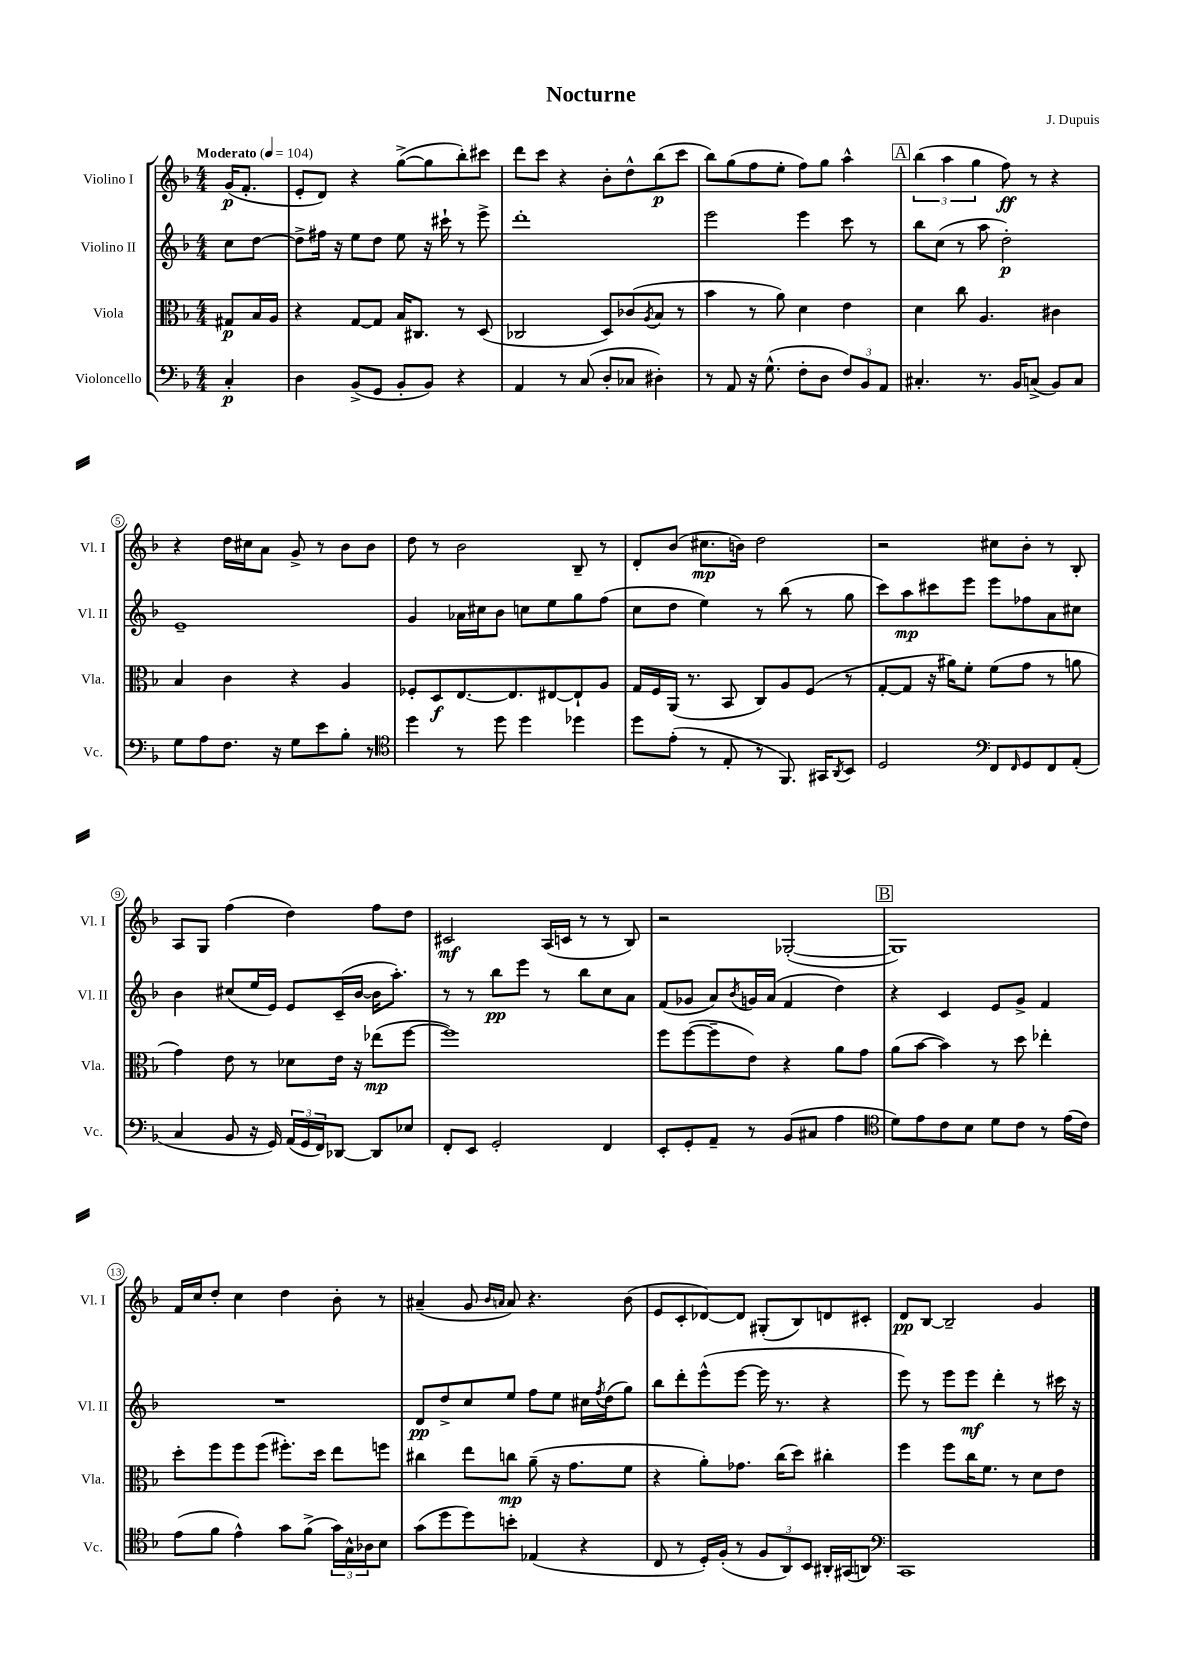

**kern	**dynam	**kern	**dynam	**kern	**dynam	**kern	**dynam
*part4	*part4	*part3	*part3	*part2	*part2	*part1	*part1
*staff4	*staff4	*staff3	*staff3	*staff2	*staff2	*staff1	*staff1
*I"Violoncello	*	*I"Viola	*	*I"Violino II	*	*I"Violino I	*
*I'Vc.	*	*I'Vla.	*	*I'Vl. II	*	*I'Vl. I	*
*clefF4	*	*clefC3	*	*clefG2	*	*clefG2	*
*k[b-]	*	*k[b-]	*	*k[b-]	*	*k[b-]	*
*M4/4	*	*M4/4	*	*M4/4	*	*M4/4	*
*MM104	*	*MM104	*	*MM104	*	*MM104	*
=	=	=	=	=	=	=	=
!	!	!	!	!	!	!LO:TX:a:B:t=Moderato	!
4C'/	p	8G#X/L	p	8cc\L	.	(16g/KL	p
.	.	.	.	.	.	8.f'/J	.
.	.	16B-/L	.	[8dd\J	.	.	.
.	.	16A/JJ	.	.	.	.	.
=1	=1	=1	=1	=1	=1	=1	=1
4D\	.	4r	.	8dd^\L]	.	8e'/L	.
.	.	.	.	16ff#X\Jk	.	8d/J)	.
.	.	.	.	16r	.	.	.
(8BB-^/L	.	[8G/L	.	8ee\L	.	4r	.
8GG/J	.	8G/J]	.	8dd\J	.	.	.
8BB-'/L	.	16B-/KL	.	8ee\	.	([8gg^\L	.
.	.	8.C#X/J	.	.	.	.	.
8BB-/J)	.	.	.	16r	.	8gg\]	.
.	.	.	.	16ccc#X`\	.	.	.
4r	.	8r	.	8r	.	8bb-'\)	.
.	.	(8D/	.	8eee^\	.	8ccc#X\J	.
=2	=2	=2	=2	=2	=2	=2	=2
4AA/	.	2C-X/	.	1ddd'	.	8ddd\L	.
.	.	.	.	.	.	8ccc\J	.
8r	.	.	.	.	.	4r	.
(8C/	.	.	.	.	.	.	.
8D'/L	.	8D/L)	.	.	.	8b-'\L	.
8C-X/J	.	(8c-X/	.	.	.	8dd^^\	.
.	.	8qA/	.	.	.	.	.
4D#X'\)	.	8B-/J	.	.	.	(8bb-\	p
.	.	8r	.	.	.	8ccc\J	.
=3	=3	=3	=3	=3	=3	=3	=3
8r	.	4b-\	.	2eee\	.	8bb-\L)	.
8AA/	.	.	.	.	.	(8gg\	.
16r	.	8r	.	.	.	8ff\	.
(8.G^^\	.	.	.	.	.	.	.
.	.	8a\)	.	.	.	8ee'\J	.
8F'\L	.	4d\	.	4eee\	.	8ff\L)	.
8D\J	.	.	.	.	.	8gg\J	.
12F/L)	.	4e\	.	8ccc\	.	4aa^^\	.
12BB-/	.	.	.	.	.	.	.
.	.	.	.	8r	.	.	.
12AA/J	.	.	.	.	.	.	.
!!LO:REH:place=s1:t=A
=4	=4	=4	=4	=4	=4	=4	=4
4.C#X'/	.	4d\	.	8bb-\L	.	(6bb-\	.
.	.	.	.	(8cc\J	.	.	.
.	.	.	.	.	.	6aa\	.
.	.	8cc\	.	8r	.	.	.
.	.	.	.	.	.	6gg\	.
8.r	.	4.A/	.	8aa\	.	.	.
.	.	.	.	2dd'\)	p	8ff\)	ff
16BB-/KL	.	.	.	.	.	.	.
(8Cn^/J	.	.	.	.	.	8r	.
8BB-/L)	.	4c#X\	.	.	.	4r	.
8C/J	.	.	.	.	.	.	.
!!LO:LB:g=z
=5	=5	=5	=5	=5	=5	=5	=5
8G\L	.	4B-/	.	1e~	.	4r	.
8A\	.	.	.	.	.	.	.
8.F\J	.	4c\	.	.	.	16dd\LL	.
.	.	.	.	.	.	16cc#X\J	.
.	.	.	.	.	.	8a\J	.
16r	.	.	.	.	.	.	.
8G\L	.	4r	.	.	.	8g^/	.
8e\	.	.	.	.	.	8r	.
8B-'\J	.	4A/	.	.	.	8b-\L	.
8r	.	.	.	.	.	8b-\J	.
=6	=6	=6	=6	=6	=6	=6	=6
*clefC4	*	*	*	*	*	*	*
4dd\	.	8F-X'/L	.	4g/	.	8dd\	.
.	.	8D/	f	.	.	8r	.
8r	.	[8.E/	.	16a-X\LL	.	2b-\	.
.	.	.	.	16cc#X\J	.	.	.
8dd\	.	.	.	8b-\J	.	.	.
.	.	8.E/]	.	.	.	.	.
4dd\	.	.	.	8ccn\L	.	.	.
.	.	[8E#X/	.	8ee\	.	.	.
4dd-X\	.	8E#`/]	.	8gg\	.	8B-~/	.
.	.	8A/J	.	(8ff\J	.	8r	.
=7	=7	=7	=7	=7	=7	=7	=7
8dd\L	.	16G/LL	.	8cc\L	.	8d'/L	.
.	.	16F/	.	.	.	.	.
(8e'\J	.	(16AA/JJ	.	8dd\J	.	(8b-/J	.
.	.	8.r	.	.	.	.	.
8r	.	.	.	4ee\)	.	8.cc#X\L	mp
8E'/	.	8BB-/	.	.	.	.	.
.	.	.	.	.	.	16bn\Jk)	.
8r	.	8C/L)	.	8r	.	2dd\	.
8.FF/)	.	8A/	.	(8bb-\	.	.	.
.	.	(8F/J	.	8r	.	.	.
16GG#X/KL	.	.	.	.	.	.	.
8qAA/	.	.	.	.	.	.	.
8BB-/J	.	8r	.	8gg\	.	.	.
=8	=8	=8	=8	=8	=8	=8	=8
2D/	.	[8G'/L	.	8ccc\L)	.	2r	.
.	.	8G/J]	.	8aa\	mp	.	.
.	.	16r	.	8ccc#X\	.	.	.
.	.	16a#X\KL)	.	.	.	.	.
.	.	8f'\J	.	8eee\J	.	.	.
*clefF4	*	*	*	*	*	*	*
8FF/L	.	(8f\L	.	8eee\L	.	8cc#X\L	.
16qqFF/	.	.	.	.	.	.	.
8GG/	.	8g\J	.	8ff-X\	.	8b-'\J	.
8FF/	.	8r	.	8a\	.	8r	.
(8AA'/J	.	8an\	.	8cc#X\J	.	8B-'/	.
!!LO:LB:g=z
=9	=9	=9	=9	=9	=9	=9	=9
4C/	.	4g\)	.	4b-\	.	8A/L	.
.	.	.	.	.	.	8G/J	.
8BB-/	.	8e\	.	(8cc#X/L	.	(4ff\	.
16r	.	8r	.	16ee/L	.	.	.
16GG/)	.	.	.	16e/JJ)	.	.	.
(24AA/LL	.	8d-X\L	.	8e/L	.	4dd\)	.
24GG/	.	.	.	.	.	.	.
24FF/J)	.	.	.	.	.	.	.
[8DD-X/J	.	16e\Jk	.	(16c~/L	.	.	.
.	.	16r	.	[16b-/JJ	.	.	.
8DD-/L]	.	(8ee-X\L	mp	16b-\KL]	.	8ff\L	.
.	.	.	.	8.aa'\J)	.	.	.
8E-X/J	.	[8ff\J	.	.	.	8dd\J	.
=10	=10	=10	=10	=10	=10	=10	=10
8FF'/L	.	1ff])	.	8r	.	2c#X/	mf
8EE/J	.	.	.	8r	.	.	.
2GG'/	.	.	.	8bb-\L	pp	.	.
.	.	.	.	8eee\J	.	.	.
.	.	.	.	8r	.	(16A/LL	.
.	.	.	.	.	.	16cn/JJ	.
.	.	.	.	8bb-\L	.	8r	.
4FF/	.	.	.	8cc\	.	8r	.
.	.	.	.	8a\J	.	8B-/)	.
=11	=11	=11	=11	=11	=11	=11	=11
8EE'/L	.	8ff\L	.	(8f/L	.	2r	.
8GG'/	.	([8ff\	.	8g-X/J	.	.	.
8AA~/J	.	8ff~\]	.	8a/L)	.	.	.
.	.	.	.	8qb-/	.	.	.
8r	.	8e\J)	.	16gn/L	.	.	.
.	.	.	.	(16a/JJ	.	.	.
(8BB-/L	.	4r	.	4f/	.	([2G-X'/	.
8C#X/J	.	.	.	.	.	.	.
4A\	.	8a\L	.	4dd\)	.	.	.
.	.	8g\J	.	.	.	.	.
!!LO:REH:place=s1:t=B
=12	=12	=12	=12	=12	=12	=12	=12
*clefC4	*	*	*	*	*	*	*
8d\L)	.	(8a\L	.	4r	.	1G-])	.
8e\	.	[8b-\J	.	.	.	.	.
8c\	.	4b-\])	.	4c/	.	.	.
8B-\J	.	.	.	.	.	.	.
8d\L	.	8r	.	8e/L	.	.	.
8c\J	.	8dd\	.	8g^/J	.	.	.
8r	.	4ee-X'\	.	4f/	.	.	.
(16e\LL	.	.	.	.	.	.	.
16c\JJ)	.	.	.	.	.	.	.
!!LO:LB:g=z
=13	=13	=13	=13	=13	=13	=13	=13
(8e\L	.	8dd'\L	.	1r	.	16f/LL	.
.	.	.	.	.	.	16cc/J	.
8f\J	.	8ff\	.	.	.	8dd'/J	.
4e^^\)	.	8ff\	.	.	.	4cc\	.
.	.	(8ff\J	.	.	.	.	.
8g\L	.	8.ff#X'\L)	.	.	.	4dd\	.
(8f^\J	.	.	.	.	.	.	.
.	.	16dd\Jk	.	.	.	.	.
24g\LL)	.	8ee\L	.	.	.	8b-'\	.
24G^^\	.	.	.	.	.	.	.
24A-X\J	.	.	.	.	.	.	.
8B-\J	.	8ffn\J	.	.	.	8r	.
=14	=14	=14	=14	=14	=14	=14	=14
(8g\L	.	4cc#X\	.	8d/L	pp	(4a#X~/	.
8dd\	.	.	.	8dd^/	.	.	.
8dd\)	.	8ee\L	.	8cc/	.	8g/	.
.	.	.	.	.	.	16qqb-/LL	.
.	.	.	.	.	.	16qqan/JJ	.
8bn'\J	.	8ccn\J	mp	8ee/J	.	8a/)	.
(4E-X/	.	(8a~\	.	8ff\L	.	4.r	.
.	.	16r	.	8ee\J	.	.	.
.	.	8.g\L	.	.	.	.	.
4r	.	.	.	16cc#X\LL	.	.	.
.	.	.	.	8qff/	.	.	.
.	.	.	.	(16dd\J	.	.	.
.	.	8f\J	.	8gg\J)	.	(8b-\	.
=15	=15	=15	=15	=15	=15	=15	=15
8C/	.	4r	.	8bb-\L	.	8e/L	.
8r	.	.	.	8ddd'\	.	8c'/	.
16D'/LL)	.	8a'\L)	.	(8eee^^\	.	[8d-X/)	.
(16F'/JJ	.	.	.	.	.	.	.
8r	.	8.g-X\J	.	[8eee\J	.	8d-/J]	.
12F/L	.	.	.	16eee\]	.	(8G#X'/L	.
.	.	(16cc\KL	.	8.r	.	.	.
12AA/)	.	.	.	.	.	.	.
.	.	8dd\J)	.	.	.	8B-/)	.
12BB-/J	.	.	.	.	.	.	.
16AA#X'/LL	.	4cc#X'\	.	4r	.	8dn/	.
(16GG#X/J	.	.	.	.	.	.	.
8AAn/J)	.	.	.	.	.	8c#X'/J	.
=16	=16	=16	=16	=16	=16	=16	=16
*clefF4	*	*	*	*	*	*	*
1CC	.	4ff\	.	8eee\)	.	8d/L	pp
.	.	.	.	8r	.	[8B-/J	.
.	.	8ff\L	.	8eee\L	.	2B-~/]	.
.	.	16cc\K	.	8eee\J	mf	.	.
.	.	8.f\J	.	.	.	.	.
.	.	.	.	4ddd'\	.	.	.
.	.	8r	.	.	.	.	.
.	.	8d\L	.	8r	.	4g/	.
.	.	8e\J	.	16ccc#X\	.	.	.
.	.	.	.	16r	.	.	.
==	==	==	==	==	==	==	==
*-	*-	*-	*-	*-	*-	*-	*-
